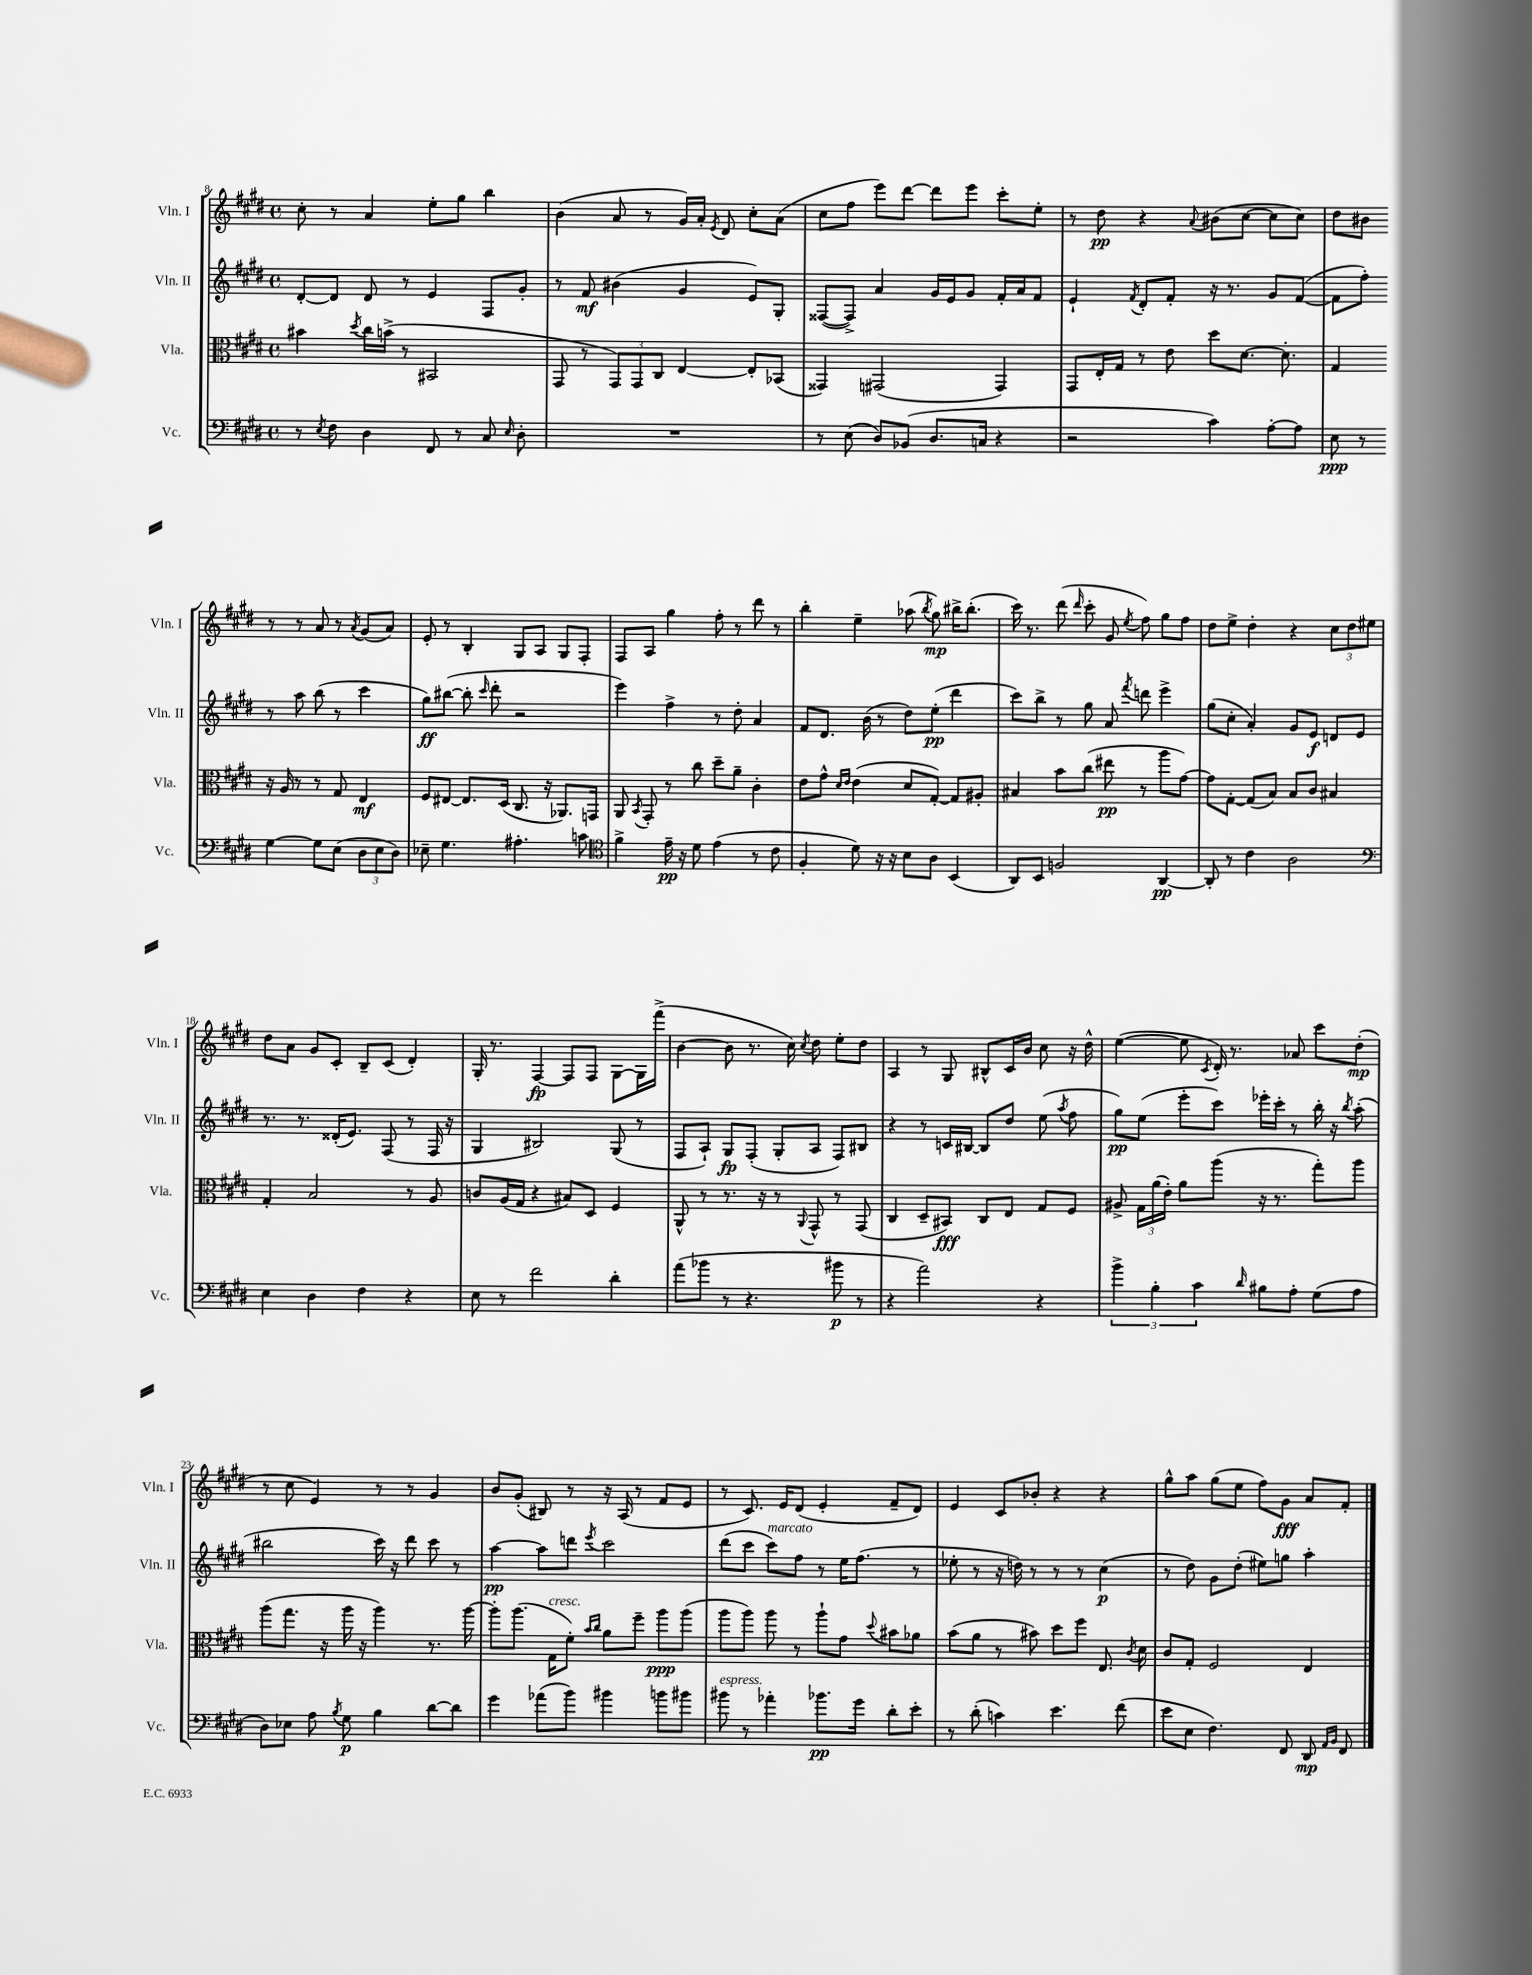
<<
\new StaffGroup <<
\new Staff = "s0" \with { instrumentName = "Vln. I" shortInstrumentName = "Vln. I" } {
    \clef treble \key e \major \defaultTimeSignature \time 4/4
    \autoBeamOff cis''8-. r8 a'4 e''8[-. gis''8] b''4 |
    b'4( a'8 r8 gis'16[) a'16]-. \acciaccatura { e'8 } dis'8 cis''8[-. a'8]( |
    cis''8[ fis''8] e'''8[) dis'''8]~ dis'''8[ e'''8] cis'''8[-. e''8]-. |
    r8 dis''8\pp r4 \appoggiatura { a'8 } bis'8[( cis''8]~ cis''8[ cis''8]) |
    dis''8[ bis'8] r8 r8 a'8 r8 \acciaccatura { a'8 } gis'8[( a'8]) |
    e'8-. r8 b4-. gis8[ a8] gis8[ fis8]-. |
    fis8[ a8] gis''4 fis''8-. r8 dis'''8 r8 |
    b''4-. e''4-- aes''8( \acciaccatura { b''8 } gis''8\mp) bis''16[-> bis''8.]-.( |
    cis'''16) r8. dis'''8( \grace { dis'''16 } cis'''8-. gis'8 \acciaccatura { e''8 } fis''8) gis''8[ fis''8] |
    dis''8[ e''8]-> dis''4-. r4 \tuplet 3/2 { cis''8[ dis''8 eis''8] } |
    dis''8[ a'8] gis'8[ cis'8]-. b8[-- cis'8]( dis'4-.) |
    gis16-. r8. fis4~\fp fis8[ fis8] gis8[~ gis16 fis'''16]->( |
    b'4~ b'8 r8. cis''16) \acciaccatura { cis''8 } dis''8 e''8[-. dis''8] |
    a4 r8 gis8 bis8[-^ cis'16 b'16] cis''8 r16 dis''16-^ |
    e''4~( e''8 \acciaccatura { cis'8 } dis'16-.) r8. aes'8 cis'''8[ dis''8]-.\mp( |
    r8 cis''8 e'4) r8 r8 gis'4 |
    b'8[ gis'8]-.( bis8) r8 r16 a16( r8 fis'8[ e'8] |
    r8 cis'8.) e'16[ dis'8]( e'4-. fis'8[-- dis'8]) |
    e'4 cis'8[ bes'8]-. r4 r4 |
    gis''8[-^ a''8] gis''8[( e''8] fis''8[) gis'8]\fff a'8[ fis'8]-. \bar "|." |
}
\new Staff = "s1" \with { instrumentName = "Vln. II" shortInstrumentName = "Vln. II" } {
    \clef treble \key e \major \defaultTimeSignature \time 4/4
    \autoBeamOff dis'8[~-. dis'8] dis'8 r8 e'4 fis8[ gis'8]-. |
    r8 fis'8\mf bis'4( gis'4 e'8[) gis8]-. |
    fisis8[~( fisis8]->) a'4 gis'16[ e'16 gis'8] fis'16[-. a'16 fis'8] |
    e'4-! \acciaccatura { fis'8 } dis'8[-. fis'8]-. r16 r8. gis'8[ fis'8]~( |
    fis'8[ fis''8]-.) r8 a''8 b''8( r8 cis'''4 |
    gis''8[\ff) bis''8]~( bis''8-. \grace { cis'''16 } dis'''8-. r2 |
    e'''4) fis''4-> r8 dis''8-. a'4 |
    fis'8[ dis'8.] b'16( r8 dis''8[) e''8]-.\pp( dis'''4 |
    cis'''8[) b''8]-> r8 gis''8 a'8 \acciaccatura { fis'''8 } d'''8 e'''4-> |
    gis''8[( cis''8]-. a'4-.) gis'8[ e'8]\f d'8[ e'8] |
    r8. r8. disis'16[-.( e'8.]) fis8( r8 fis16 r16 |
    gis4 bis2) gis8( r8 |
    fis8[ a8]-!) gis8[\fp fis8]-.( gis8[-. a8] fis8[) bis8] |
    r4 r8 c'16[ bis16]~ bis8[ dis''8] e''8( \acciaccatura { a''8 } fis''8 |
    gis''8[\pp) e''8]( e'''8[-. cis'''8]) ees'''16[-. cis'''16]-. r8 b''16-. r16 \acciaccatura { b''8 } a''8-.( |
    bis''2 cis'''16) r16 dis'''8 cis'''8 r8 |
    a''4~\pp a''8[ d'''8] \acciaccatura { e'''8 } cis'''2 |
    dis'''8[( cis'''8] cis'''8[^\markup { \italic "marcato" }) fis''8] r8 e''16[ fis''8.]( r8 |
    ees''8-. r8 r16 d''16) r8 r8 r8 cis''4\p( |
    r8 dis''8) gis'8[ dis''8]-.( eis''8[) g''8] a''4-. \bar "|." |
}
\new Staff = "s2" \with { instrumentName = "Vla." shortInstrumentName = "Vla." } {
    \clef alto \key e \major \defaultTimeSignature \time 4/4
    \autoBeamOff bis'4 \acciaccatura { dis''8 } cis''16[ b'16]->( r8 bis,2 |
    gis,8 r8 \tuplet 3/2 { gis,8[) gis,8 cis8] } e4~ e8[-. bes,8]( |
    gisis,4) gis,2( gis,4) |
    gis,8[ e16-. gis16] r8 e'8 dis''8[ dis'8.]~ dis'8.-. |
    gis4 r16 a16 r8 r8 gis8 e4\mf |
    fis8[ eis8]~ eis8.[ dis16]( cis8. r16 aes,8.[) g,16] |
    a,8 \acciaccatura { b,8 } gis,8-. r8 cis''8 dis''8[-- a'8]-- cis'4-. |
    e'8[ gis'8]-^ \grace { dis'16[ e'16] } e'4( dis'8[ gis8]~-.) gis8[ ais8]-. |
    bis4 b'8[ cis''8]( eis''8\pp r8 a''8[ gis'8]~) |
    gis'8[ gis8]~-. gis8[( b8]) b8[ cis'8] bis4 |
    gis4-. b2 r8 a8 |
    c'8[ a16( gis16] r4 bis8[) dis8] fis4 |
    a,8-^ r8 r8. r16 r8 \appoggiatura { a,8 } gis,8-^ r8 gis,8( |
    cis4 dis8[-- bis,8]\fff) cis8[ e8] gis8[ fis8] |
    ais8-> \tuplet 3/2 { gis16[ a'16( e'16]-.) } a'8[ a''8]( r16 r8. gis''8[-.) a''8] |
    a''8[( gis''8.] r16 a''16 r16 a''4) r8. a''16~ |
    a''8[-. a''8.]( gis16[^\markup { \italic "cresc." } fis'8]-.) \grace { b'16[ cis''16] } a'8[ fis''8]-- a''8[\ppp a''8]( |
    a''8[ a''8]) a''8 r8 a''8[-! gis'8] \appoggiatura { dis''8 } bis'8[ aes'8] |
    b'8[( a'8] r8 bis'8) dis''8[ fis''8] e8. \acciaccatura { cis'8 } dis'16 |
    cis'8[ gis8]-. fis2 e4 \bar "|." |
}
\new Staff = "s3" \with { instrumentName = "Vc." shortInstrumentName = "Vc." } {
    \clef bass \key e \major \defaultTimeSignature \time 4/4
    \autoBeamOff r8 \acciaccatura { e8 } fis8 dis4 fis,8 r8 cis8 \grace { e16 } dis8-. |
    R1 |
    r8 e8( dis8[) bes,8]( dis8.[ c16] r4 |
    r2 cis'4) a8[~-. a8] |
    e8\ppp r8 gis4~ gis8[ e8]( \tuplet 3/2 { dis8[ e8 dis8]) } |
    ees8-- gis4. ais4.-. c'8 |
    \clef tenor fis'4-> e'16--\pp r16 dis'8 e'4( r8 cis'8 |
    fis4-. dis'8) r16 r16 b8[ a8] b,4( |
    a,8[) b,8] f2 a,4~\pp |
    a,8-. r8 cis'4 a2 |
    \clef bass e4 dis4 fis4 r4 |
    e8 r8 fis'2 dis'4-. |
    a'8[( bes'8] r8 r4. bis'8\p r8 |
    r4 a'2) r4 |
    \tuplet 3/2 { b'4-> b4-. cis'4 } \grace { dis'16 } bis8[ a8]-. gis8[( a8] |
    dis8[) ees8] a8 \acciaccatura { b8 } gis8\p b4 dis'8[~ dis'8] |
    gis'4 aes'8[( b'8]) bis'4 b'8[ bis'8] |
    bis'8^\markup { \italic "espress." } r8 aes'4-. bes'8.[\pp gis'16] dis'8[-. e'8]-. |
    r8 dis'8-.( c'4) e'4. fis'8( |
    e'8[ e8] fis4.) fis,8 dis,8\mp \grace { a,16[ b,16] } fis,8 \bar "|." |
}
>>
>>
\layout { \context { \Score currentBarNumber = #8 } }
